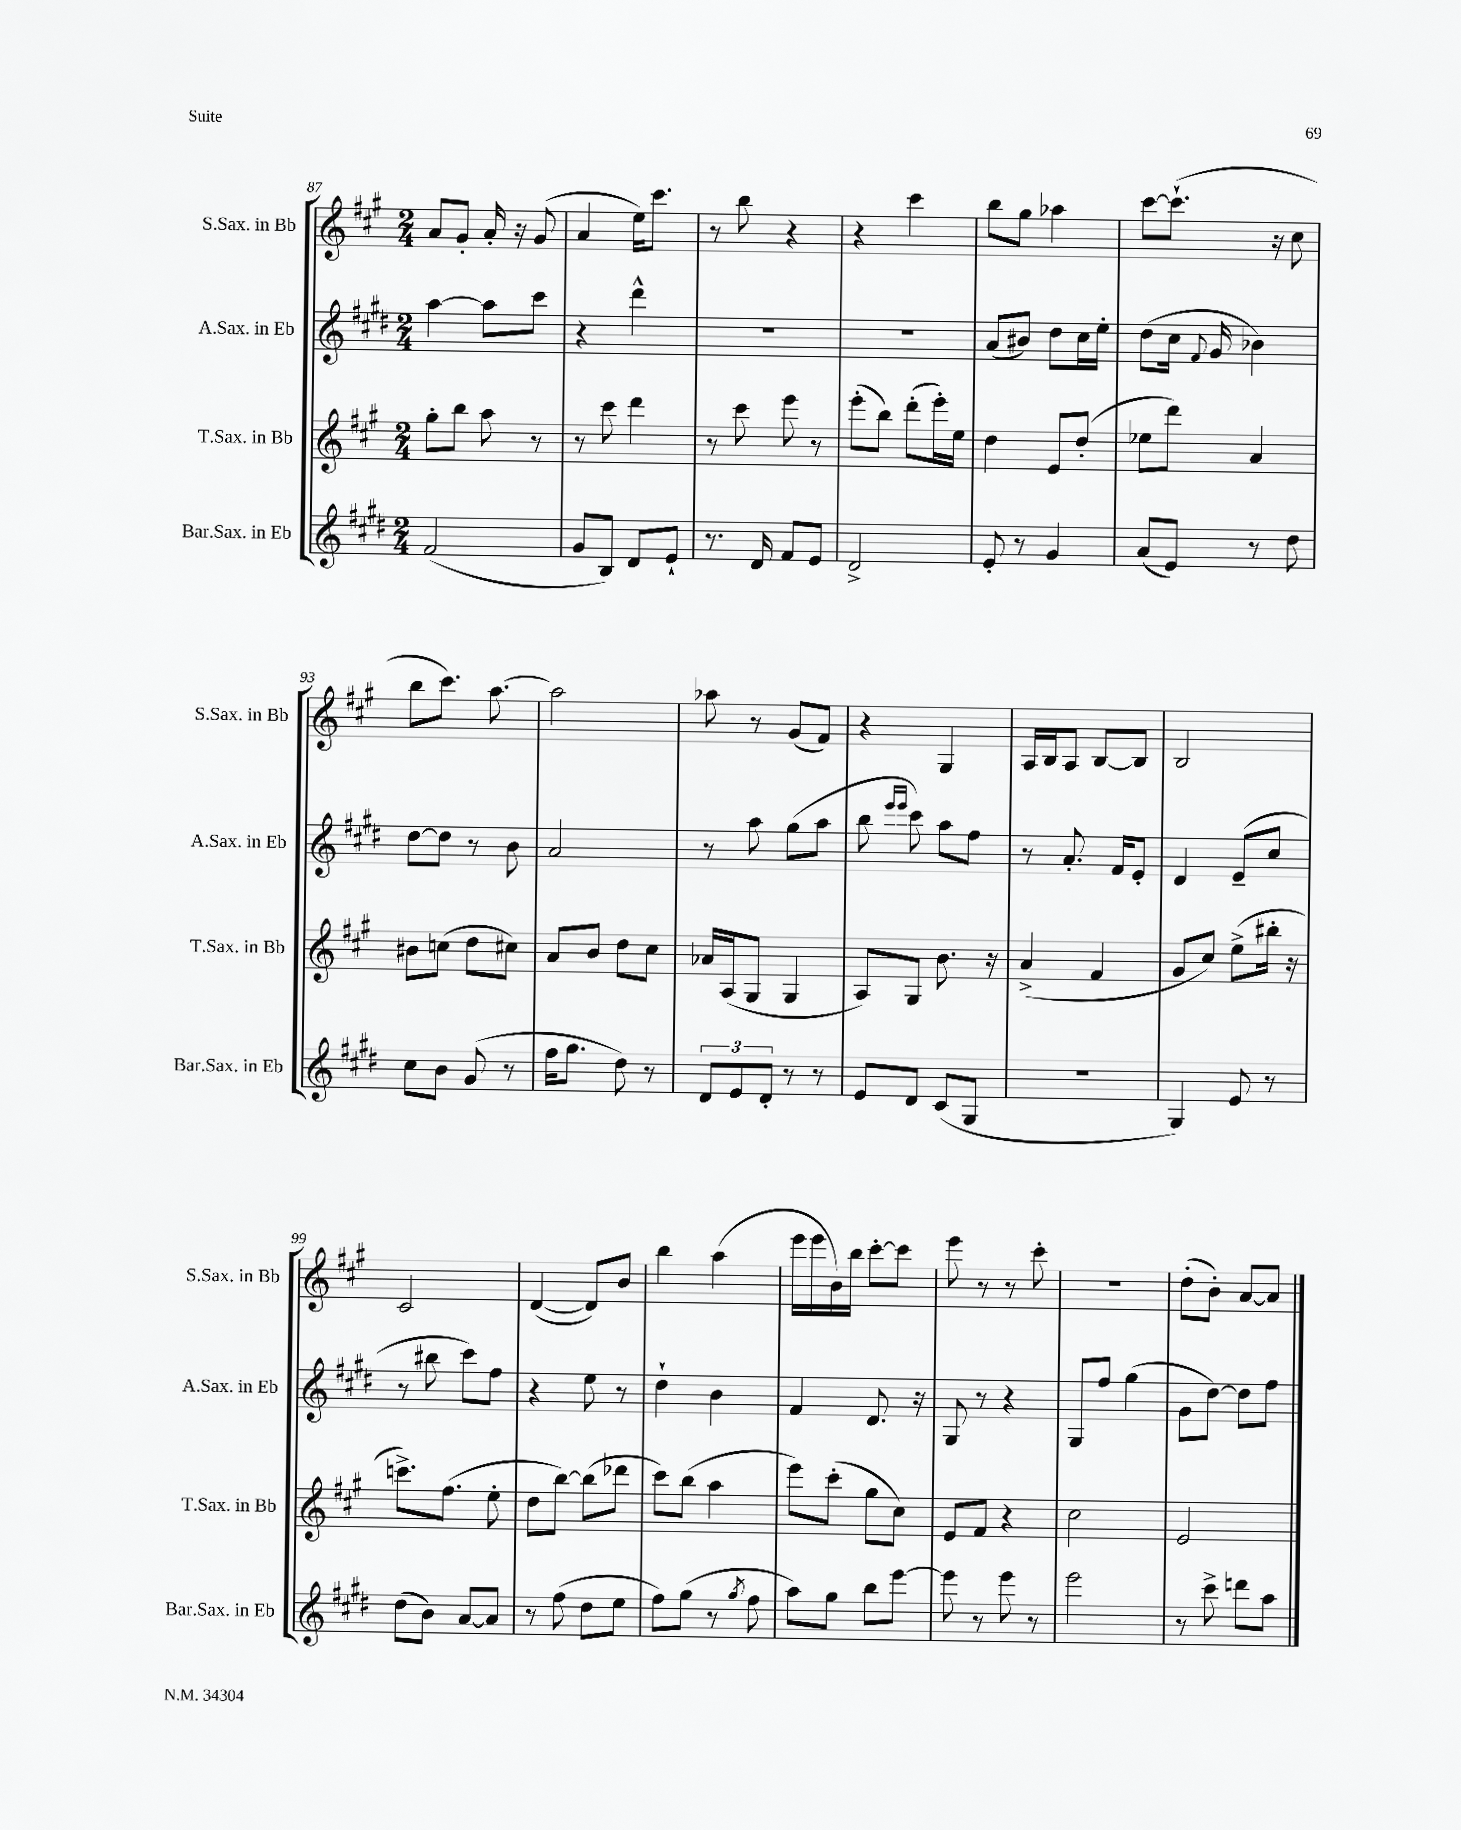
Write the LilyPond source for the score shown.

<<
\new StaffGroup <<
\new Staff = "s0" \with { instrumentName = "S.Sax. in Bb" shortInstrumentName = "S.Sax. in Bb" } {
    \clef treble \key a \major \numericTimeSignature \time 2/4
    \autoBeamOff a'8[ gis'8]-. a'16-. r16 gis'8( |
    a'4 e''16[) cis'''8.] |
    r8 b''8 r4 |
    r4 cis'''4 |
    b''8[ gis''8] aes''4 |
    cis'''8[~ cis'''8.]-!( r16 cis''8 |
    b''8[ cis'''8.]) a''8.~ |
    a''2 |
    aes''8 r8 gis'8[( fis'8]) |
    r4 gis4 |
    a16[ b16 a8] b8[~ b8] |
    b2 |
    cis'2 |
    d'4~( d'8[) b'8] |
    b''4 a''4( |
    e'''16[ e'''16 b'16) b''16] cis'''8[~-. cis'''8] |
    e'''8 r8 r8 cis'''8-. |
    R2 |
    d''8[-.( b'8]-.) a'8[~ a'8] \bar "|." |
}
\new Staff = "s1" \with { instrumentName = "A.Sax. in Eb" shortInstrumentName = "A.Sax. in Eb" } {
    \clef treble \key e \major \numericTimeSignature \time 2/4
    \autoBeamOff a''4~ a''8[ cis'''8] |
    r4 dis'''4-^ |
    R2 |
    R2 |
    a'8[( bis'8]) dis''8[ cis''16 e''16]-. |
    dis''8[( cis''16] \appoggiatura { fis'8 } gis'16 bes'4) |
    dis''8[~ dis''8] r8 b'8 |
    a'2 |
    r8 a''8 gis''8[( a''8] |
    b''8 \grace { e'''16[ e'''16] } cis'''8) a''8[ fis''8] |
    r8 a'8.-. fis'16[ e'8]-. |
    dis'4 e'8[--( cis''8] |
    r8 bis''8 cis'''8[) fis''8] |
    r4 e''8 r8 |
    dis''4-! b'4 |
    fis'4 dis'8. r16 |
    gis8 r8 r4 |
    gis8[ fis''8] gis''4( |
    gis'8[ dis''8]~) dis''8[ fis''8] \bar "|." |
}
\new Staff = "s2" \with { instrumentName = "T.Sax. in Bb" shortInstrumentName = "T.Sax. in Bb" } {
    \clef treble \key a \major \numericTimeSignature \time 2/4
    \autoBeamOff gis''8[-. b''8] a''8 r8 |
    r8 cis'''8 d'''4 |
    r8 cis'''8 e'''8 r8 |
    e'''8[-.( b''8]) d'''8[-.( e'''16-.) e''16] |
    d''4 e'8[ d''8]-.( |
    ees''8[ d'''8]) a'4 |
    bis'8[ c''8]( d''8[ cis''8]) |
    a'8[ b'8] d''8[ cis''8] |
    aes'16[ a16( gis8] gis4 |
    a8[) gis8] b'8. r16 |
    a'4->( fis'4 |
    gis'8[ cis''8]) e''8[->( bis''16]-. r16 |
    c'''8.[->) fis''8.]( e''8-. |
    d''8[ b''8]~) b''8[( des'''8] |
    cis'''8[) b''8]( a''4 |
    e'''8[) cis'''8]-.( gis''8[ cis''8]) |
    e'8[ fis'8] r4 |
    cis''2 |
    e'2 \bar "|." |
}
\new Staff = "s3" \with { instrumentName = "Bar.Sax. in Eb" shortInstrumentName = "Bar.Sax. in Eb" } {
    \clef treble \key e \major \numericTimeSignature \time 2/4
    \autoBeamOff fis'2( |
    gis'8[ b8]) dis'8[ e'8]-! |
    r8. dis'16 fis'8[ e'8] |
    dis'2-> |
    e'8-. r8 gis'4 |
    a'8[( e'8]) r8 dis''8 |
    cis''8[ b'8] gis'8( r8 |
    fis''16[ gis''8.] dis''8) r8 |
    \tuplet 3/2 { dis'8[ e'8 dis'8]-. } r8 r8 |
    e'8[ dis'8] cis'8[( gis8] |
    R2 |
    gis4) e'8 r8 |
    dis''8[( b'8]) a'8[~ a'8] |
    r8 fis''8( dis''8[ e''8] |
    fis''8[) gis''8]( r8 \acciaccatura { gis''8 } fis''8 |
    a''8[) gis''8] b''8[ e'''8]~ |
    e'''8 r8 e'''8 r8 |
    e'''2 |
    r8 cis'''8-> d'''8[ a''8] \bar "|." |
}
>>
>>
\layout { \context { \Score currentBarNumber = #87 } }
